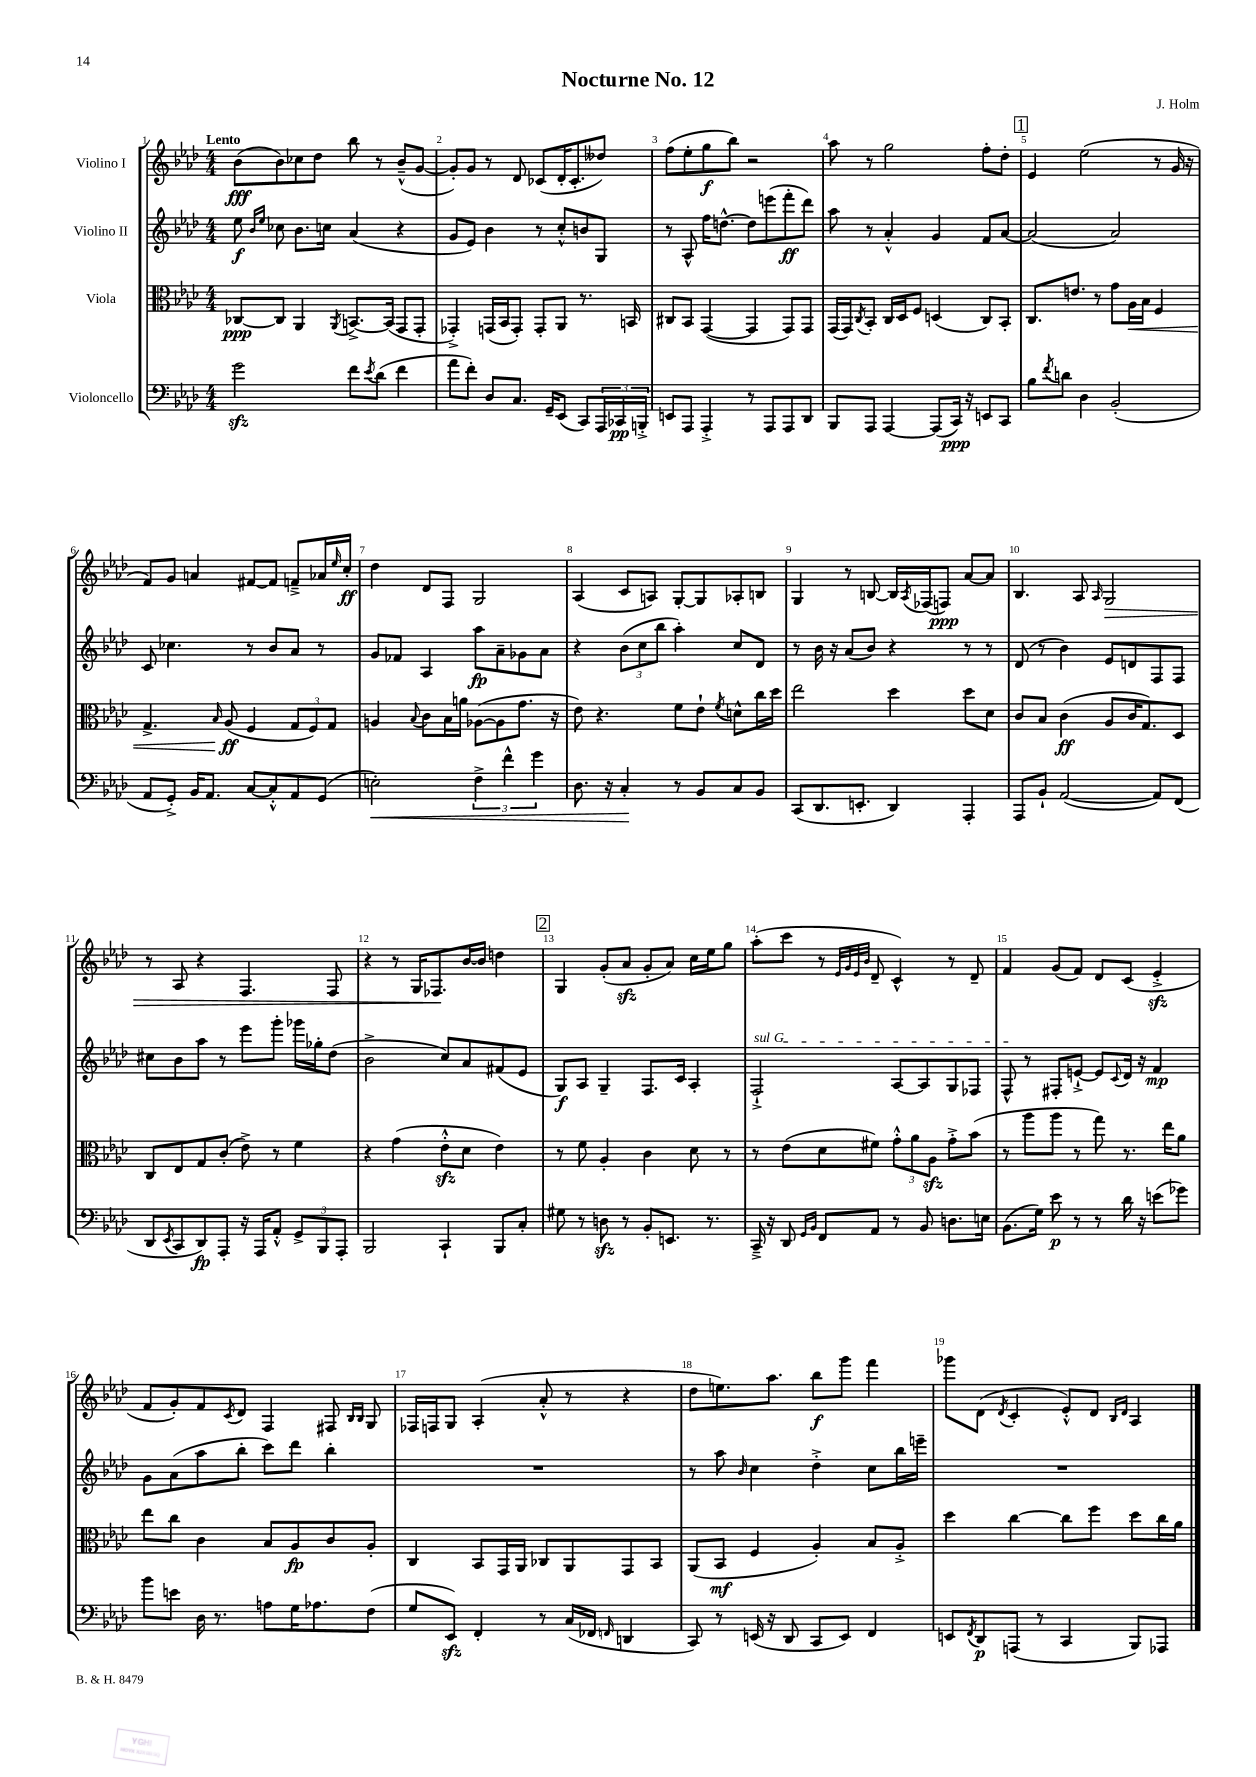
\header { title = "Nocturne No. 12" composer = "J. Holm" }
<<
\new StaffGroup <<
\new Staff = "s0" \with { instrumentName = "Violino I" } {
    \clef treble \key aes \major \numericTimeSignature \time 4/4 \tempo "Lento"
    bes'8\fff( bes'8) ces''8 des''8 bes''8 r8 bes'8---^( g'8~ |
    g'8-.) g'8 r8 des'8 ces'8( des'16-. ces'8.-. deses''8) |
    f''8( ees''8-. g''8\f bes''8) r2 |
    aes''8 r8 g''2 f''8-. des''8-. |
    \mark \markup { \box "1" } ees'4 ees''2( r8 g'16 r16 |
    f'8) g'8 a'4 fis'8~ fis'8 f'8---> aes'16 \grace { ees''16 } c''16-.\ff |
    des''4 des'8 f8 g2 |
    aes4( c'8 a8) g8~-. g8 aes8-. b8 |
    g4 r8 b8~ b16 \acciaccatura { aes8 } fes16( f8\ppp) aes'8~ aes'8 |
    bes4. aes8 \grace { aes16 } g2\> |
    r8 aes8 r4 f4. f8 |
    r4 r8 g16 fes8.\! bes'16~ bes'16 d''4 |
    \mark \markup { \box "2" } g4 g'8-.( aes'8\sfz g'8-. aes'8) c''16 ees''16 g''8 |
    aes''8-.( c'''8 r8 \grace { ees'32 g'32 ees'32 bes'32 } des'8-- c'4-^) r8 des'8-- |
    f'4 g'8( f'8) des'8 c'8( ees'4-.->\sfz |
    f'8 g'8-.) f'8 \acciaccatura { c'8 } des'8 f4 fis8 \grace { bes16 bes16 } g8 |
    fes16 f16 g8 aes4-.( aes'8-.-^ r8 r4 |
    des''8 e''8.) aes''8. bes''8\f g'''8 f'''4 |
    ges'''8 des'8( \acciaccatura { des'8 } c'4-. ees'8-.-^) des'8 \grace { bes16 des'16 } aes4 \bar "|." |
}
\new Staff = "s1" \with { instrumentName = "Violino II" } {
    \clef treble \key aes \major \numericTimeSignature \time 4/4
    ees''8\f \grace { bes'16 ees''16 } ces''8 bes'8. c''16 aes'4( r4 |
    g'8 ees'8) bes'4 r8 c''8-.-^ b'8 g8 |
    r8 aes8-^ f''16 d''8.~-^ d''8 e'''8( f'''8-.\ff des'''8) |
    aes''8 r8 aes'4-.-^ g'4 f'8 aes'8~ |
    \mark \markup { \box "1" } aes'2( aes'2) |
    c'8 ces''4. r8 bes'8 aes'8 r8 |
    g'8 fes'8 aes4 aes''8\fp aes'8-- ges'8 aes'8 |
    r4 \tuplet 3/2 { bes'8( c''8 bes''8 } aes''4-.) c''8 des'8 |
    r8 bes'16 r16 aes'8( bes'8) r4 r8 r8 |
    des'8( r8 bes'4) ees'8 d'8 f8 f8 |
    cis''8 bes'8 aes''8 r8 ees'''8 g'''8-. ges'''16 ges''16-. des''8( |
    bes'2-> c''8) aes'8 fis'8( ees'8 |
    \mark \markup { \box "2" } g8\f) aes8 g4-- f8. c'16 aes4-. |
    \once \override TextSpanner.bound-details.left.text = \markup { \italic "sul G" } f2-!->\startTextSpan aes8~ aes8 g8 fes8 |
    f8-^\stopTextSpan r8 fis8-. e'8~-!-> e'8 \appoggiatura { c'8 } des'16 r16 f'4\mp |
    g'8 aes'8( aes''8 bes''8-. c'''8) des'''8 bes''4-. |
    R1 |
    r8 aes''8 \grace { bes'16 } c''4 des''4-.-> c''8 bes''16 e'''16-- |
    R1 \bar "|." |
}
\new Staff = "s2" \with { instrumentName = "Viola" } {
    \clef alto \key aes \major \numericTimeSignature \time 4/4
    ces8~\ppp ces8 aes,4 \acciaccatura { aes,8 } b,8.~-> b,16( g,8 g,8-. |
    ges,4-.->) g,16( bes,16 g,8-.) g,8-. aes,8 r8. b,16 |
    cis8 bes,8 g,4~( g,4 g,8) g,8 |
    g,16( g,16) \acciaccatura { c8 } bes,8-. c16 des16 f8 d4( c8) bes,8-. |
    \mark \markup { \box "1" } c8. e'8. r8 g'8 aes16\< bes16 f4 |
    g4.-> \grace { bes16 } aes8\ff\!( f4 \tuplet 3/2 { g8 f8) g8 } |
    a4 \appoggiatura { bes8 } c'8 bes16 a'16 aes8~( aes8 g'8. r16 |
    ees'8) r4. f'8 ees'8-! \acciaccatura { f'8 } d'8-^ c''16 des''16 |
    ees''2 des''4 des''8 des'8 |
    c'8 bes8 c'4\ff( aes8 c'16 g8.) des8 |
    c8 ees8 g8 c'8-.( ees'8->) r8 f'4 |
    r4 g'4( ees'8-.-^\sfz des'8 ees'4) |
    \mark \markup { \box "2" } r8 f'8 aes4-. c'4 des'8 r8 |
    r8 ees'8( des'8 fis'8) \tuplet 3/2 { g'8-.-^ aes'8 aes8\sfz } g'8-.-> bes'8( |
    r8 aes''8 aes''8 r8 g''8) r8. ees''16 aes'8 |
    ees''8 c''8 c'4 bes8 aes8\fp c'8 aes8-. |
    c4 bes,8 g,16 aes,16 ces8 aes,8 g,8 bes,8 |
    aes,8( bes,8\mf f4 aes4-.) bes8 aes8-.-> |
    des''4 c''4~ c''8 f''8 des''8 c''16 aes'16 \bar "|." |
}
\new Staff = "s3" \with { instrumentName = "Violoncello" } {
    \clef bass \key aes \major \numericTimeSignature \time 4/4
    g'2\sfz f'8 \acciaccatura { ees'8 } des'8( f'4 |
    aes'8 f'8-.) des8 c8. g,16-- ees,8( c,8) \tuplet 3/2 { aes,,16 ces,16\pp b,,16-.-> } |
    e,8 aes,,8 aes,,4-.-> r8 aes,,8 aes,,8 des,8 |
    bes,,8 aes,,8 aes,,4~ aes,,8( c,16\ppp) r16 e,8 c,8 |
    \mark \markup { \box "1" } bes8 \acciaccatura { f'8 } d'8 des4 bes,2-.( |
    aes,8 g,8-.->) bes,16 aes,8. c8~ c8-.-^ aes,8 g,8( |
    e2-.\<) \tuplet 3/2 { f4-> f'4-^ g'4 } |
    des8. r16 c4-.\! r8 bes,8 c8 bes,8 |
    c,8( des,8. e,8.-. des,4) aes,,4-. |
    aes,,8 bes,8-! aes,2~( aes,8) f,8( |
    des,8 \acciaccatura { ees,8 } c,8 des,8\fp) aes,,8-. r16 aes,,16 aes,8-.-^ \tuplet 3/2 { g,8-> bes,,8 aes,,8-. } |
    bes,,2 c,4-! bes,,8 c8-. |
    \mark \markup { \box "2" } gis8 r8 d8\sfz r8 bes,8-. e,8. r8. |
    c,16---> r16 des,8 \grace { g,16 bes,16 } f,8 aes,8 r8 bes,8 d8. e16 |
    bes,8.( g16) ees'8\p r8 r8 des'16 r16 e'8( ges'8) |
    bes'8 e'8 des16 r8. a8 g16 aes8. f8( |
    g8 ees,8\sfz) f,4-. r8 c16( fes,16 \grace { f,16 } d,4 |
    c,8) r8 e,16( r16 des,8 c,8 e,8) f,4 |
    e,8 \acciaccatura { f,8 } des,8\p a,,8( r8 c,4 bes,,8) aes,,8 \bar "|." |
}
>>
>>
\layout { \context { \Score \override BarNumber.break-visibility = ##(#f #t #t) barNumberVisibility = #all-bar-numbers-visible } }
